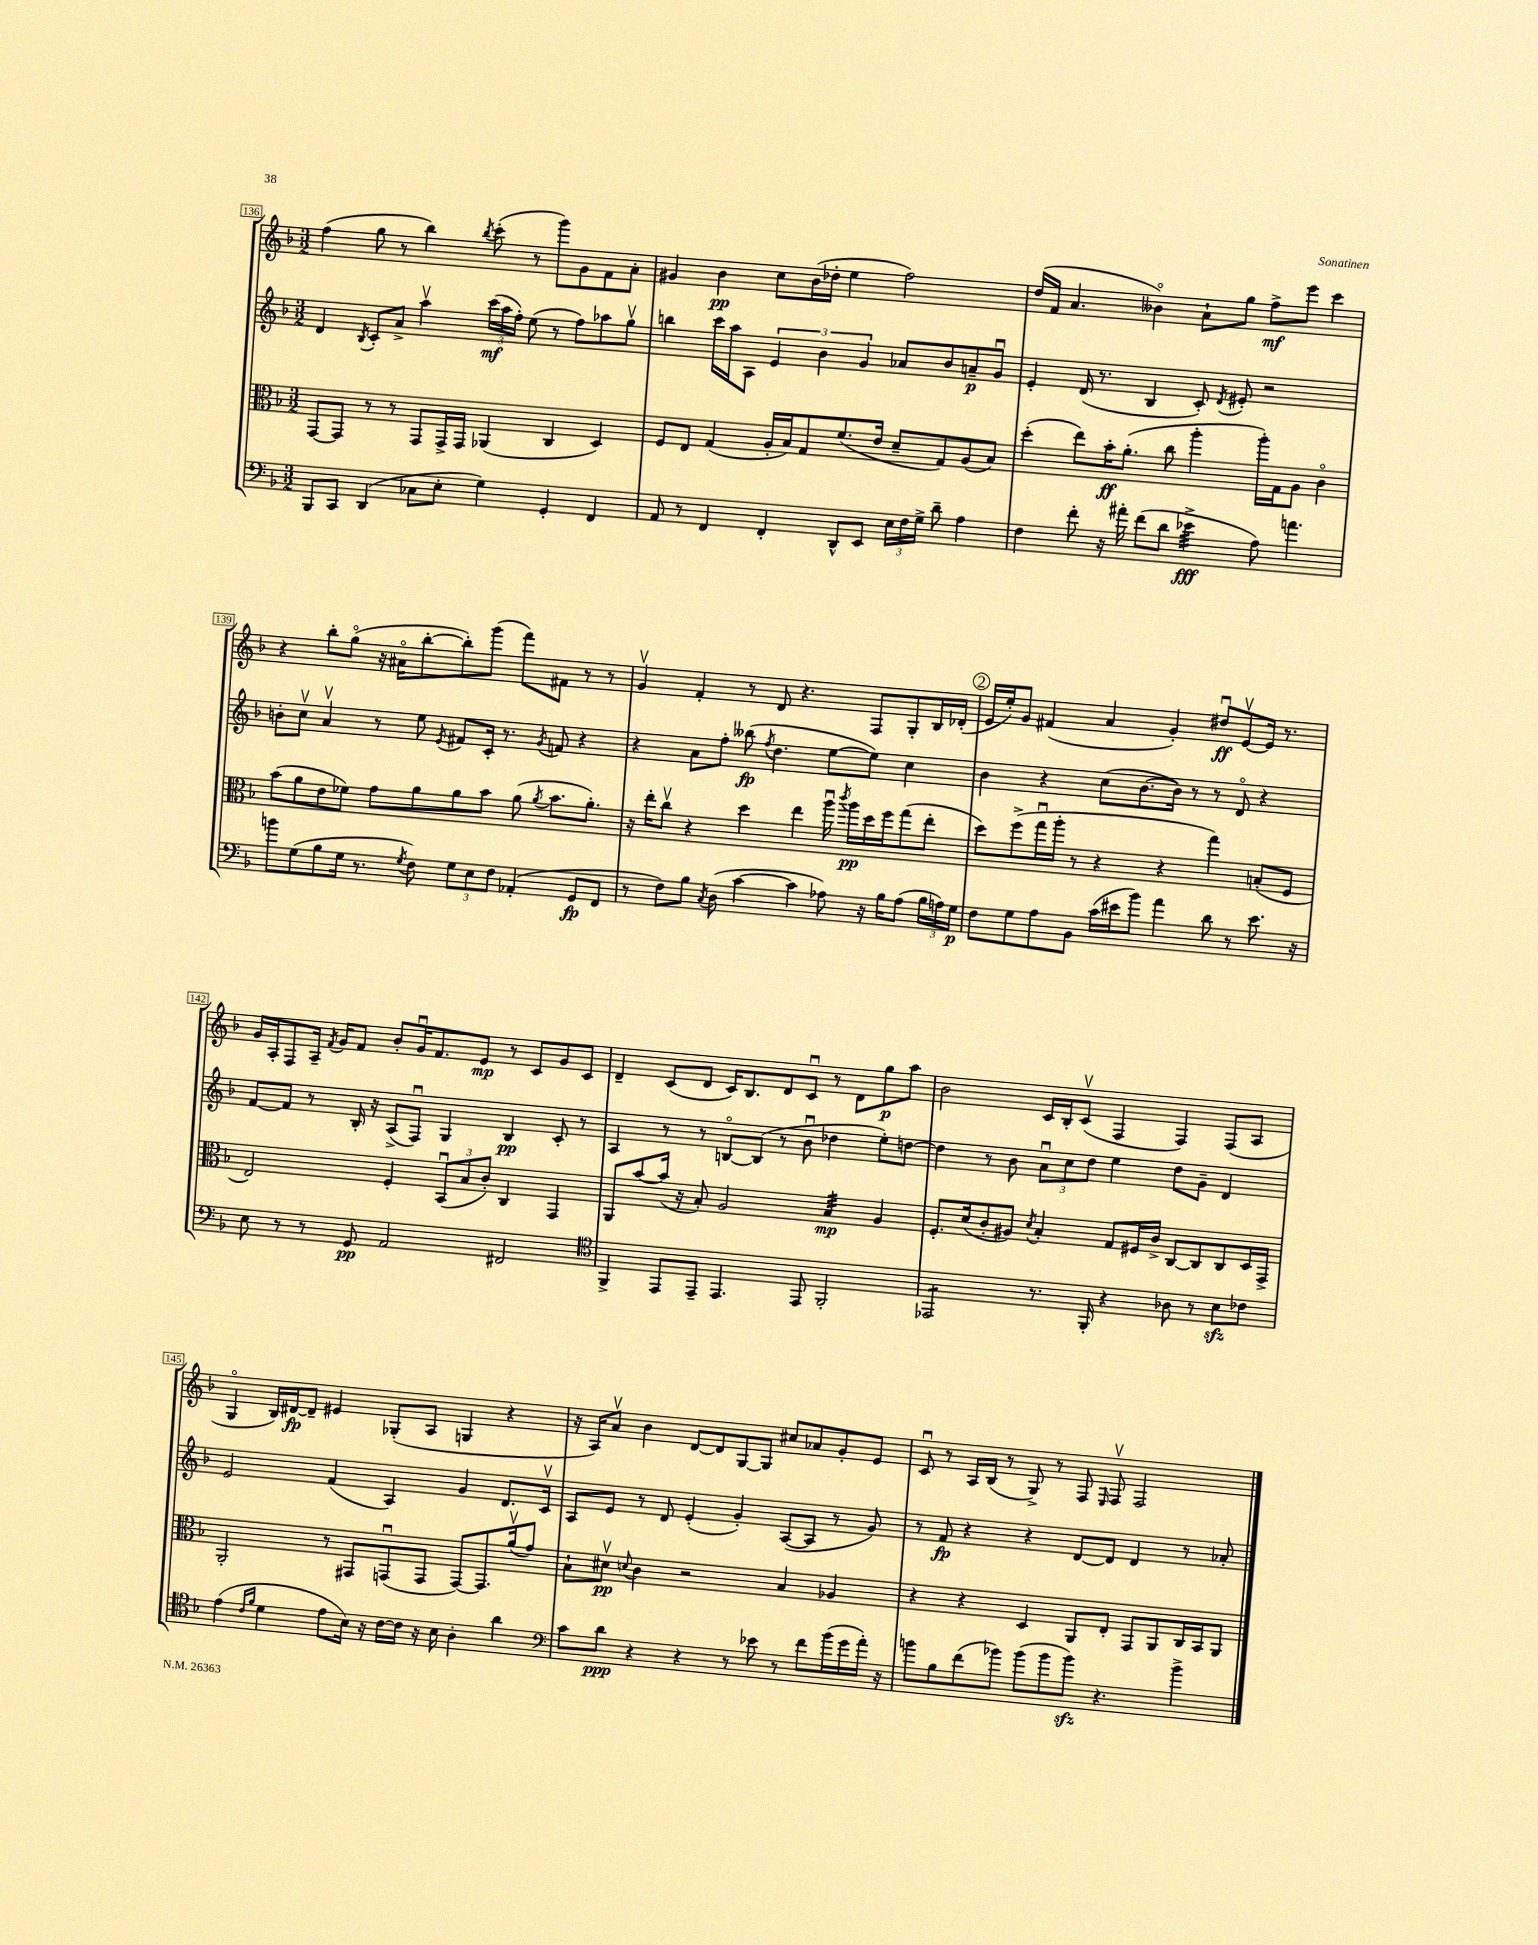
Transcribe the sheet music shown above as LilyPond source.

<<
\new StaffGroup <<
\new Staff = "s0" {
    \clef treble \key f \major \numericTimeSignature \time 3/2
    \autoBeamOff f''4( g''8 r8 bes''4) \acciaccatura { bes''8 } c'''8-.( r8 g'''8[) g'8 f'8 a'8]-. |
    gis'4 bes'4\pp c''8[ bes'16( des''16]-. e''4 f''2) |
    d''16[( f'16] a'4. beses'4\flageolet) a'8[-! g''8] f''8[->\mf e'''8] c'''4 |
    r4 bes''8[-. g''8]\flageolet( r16 ais'16[\flageolet bes''8~-. bes''8-.) g'''8]( f'''8[) fis'8] r8 r8 |
    g'4\upbow f'4-. r8 d'8 r4. f8[ g8-. bes16 des'16]-.( |
    \mark \markup { \circle "2" } e'16[ e''16-.) g'8] fis'4( a'4 g'4-.) dis''8[\downbow\ff e'8~\upbow e'16] r8. |
    g'16[ a16-. f8 a16]-- \acciaccatura { f'8 } g'16[ f'8] bes'8[-. g'16\downbow f'8. e'8]\mp r8 c'8[ g'8 c'8] |
    d'4-- c'8[( d'8] c'16[) bes8. d'8 c'8]\downbow r8 d'8[ g''8\p a''8] |
    bes'2 c'16[ bes16-. c'8]\upbow( f4 f4) f8[( a8] |
    g4\flageolet bes16[) dis'16~\fp dis'8]-- eis'4 ges8[-.( a8] g4 r4 |
    r16 a16[) a'8]\upbow bes'4 d'8[~ d'8 g8~ g8] cis''8[ aes'8 g'8-. e'8] |
    c'8\downbow r8 a16[ bes16]( r8 g8->) r8 f8 \grace { e16 } f8\upbow f2 \bar "|." |
}
\new Staff = "s1" {
    \clef treble \key f \major \numericTimeSignature \time 3/2
    \autoBeamOff d'4 \acciaccatura { bes8 } c'8[-. a'8]-> a''4\upbow \tuplet 3/2 { c'''16[\mf( a''16 f''16]-.) } e''8( r8 f''8[) aes''8 g''8]\upbow |
    b''4 c'''16[ a''16 a8] \tuplet 3/2 { e'4 bes'4 g'4 } aes'8[ bes'8 a'8--\p g'8]\downbow |
    e'4-. d'16( r8. bes4 c'8-.) \acciaccatura { d'8 } eis'8-. r2 |
    b'8[-. c''8]\upbow a'4\upbow r8 e''8 \acciaccatura { e'8 } fis'8[ c'16]-. r8. \acciaccatura { g'8 } f'8 r4 |
    r4 a'8[ f''8]-. beses''8\fp( \acciaccatura { f''8 } d''4. e''8[~ e''8]) c''4 |
    \mark \markup { \circle "2" } bes'4 r4 c''8[( bes'8.~ bes'16]) r8 r8 d'8\flageolet r4 |
    f'8[~ f'8] r8 bes16-. r16 a8[->( f8]\downbow) g4 bes4\pp c'8-. r8 |
    a4 r8 r8 b8[~\flageolet b8]( r8 bes'8\downbow des''4 e''8[-.) d''8]~ |
    d''4 r8 bes'8 \tuplet 3/2 { a'8[\downbow c''8 d''8] } e''4 d''8[ g'8]-- d'4 |
    e'2 f'4( a4) g'4 d'8.[ c'16]\upbow |
    a8[ e'8] r8 d'8 e'4-.( g'4-.) a8[~( a8] r8 g'8) |
    r8 f'8\fp r4 r4 d'8[~ d'8] d'4 r8 aes'8-. \bar "|." |
}
\new Staff = "s2" {
    \clef alto \key f \major \numericTimeSignature \time 3/2
    \autoBeamOff g,8[~ g,8] r8 r8 g,8[ g,16-> g,16] aes,4( c4 d4) |
    f8[ e8] g4( a16[-. bes16) g8 f'8.( e'16] d'8[-- g8) a8( bes8]) |
    d''4-.( e''8[) bes'16-.\ff a'8.]-.( c''8 a''4-. a''16[-.) g16 a8] c'4\flageolet |
    bes'8[( a'8 e'8 fes'8]) g'8[ a'8 a'8 bes'8] a'8( \acciaccatura { a'8 } bes'8.[ a'8.]-.) |
    r16 e''16[-. c''8]\upbow r4 d''4 e''4 a''16\downbow \acciaccatura { c'''8 } a''16[\pp d''16 f''16 g''8( e''8]-. |
    \mark \markup { \circle "2" } d''8[) f''8->( g''16\downbow a''16]-. r8 r4 r4 g''4) b8[-.( f8] |
    e2) f4-. \tuplet 3/2 { bes,8[\downbow( bes8 c'8]-.) } c4 g,4 |
    a,8[ bes'8~ bes'16]( r16 bes8-.) a2 bes4:32\mp a4 |
    f8.[-. d'16( c'8-. ais8]) \acciaccatura { d'8 } bes4-. g8[ fis16 c'16]-> c8[~ c8 c8 d16 g,16]-> |
    a,2-. r8 gis,8[ g,8\downbow( g,8] g,8[~) g,8. a'16\upbow( g'8]) |
    bes8[-! dis'8]\upbow\pp \appoggiatura { d'8 } c'4 r2 bes4 aes4 |
    r4 r4 d4 a,8[ e8]-. g,8[ a,8 c16 bes,16 a,8] \bar "|." |
}
\new Staff = "s3" {
    \clef bass \key f \major \numericTimeSignature \time 3/2
    \autoBeamOff bes,,8[ c,8] d,4( ces8[ e8]-. g4) g,4-. f,4 |
    a,8 r8 f,4 f,4-. d,8[-^ e,8] \tuplet 3/2 { e16[ f16 g16]-> } d'8-- a4 |
    f4 f'8-. r16 ais'16-. f'8[( d'8] ees'4:32->\fff a8) a'4. |
    b'8[ g8( bes8 g16] r8. \acciaccatura { g8 } f8) \tuplet 3/2 { g8[ e8 f8] } aes,4-.( g,8[\fp f,8] |
    r8 f8[) bes8] \acciaccatura { c8 } d8( c'4~ c'4 aes8) r16 bes16[ aes8]( \tuplet 3/2 { bes16[ a16) g16]\p } |
    \mark \markup { \circle "2" } f8[ g8 a8 bes,8] c'16[( eis'16 bes'8]) a'4 d'8 r8 eis'8. r16 |
    e8 r8 r8 g,8\pp a,2 fis,2 |
    \clef tenor f,4-> e,8[ e,8]-- e,4. e,8 f,2-. |
    ees,2:8 r8. f,16-. r4 aes8 r8 bes8[\sfz ces'8] |
    e'4( \grace { c'16[ f'16] } d'4 e'8[ bes16]) r16 c'16[~ c'16] r16 bes16 a4-. a'4 |
    \clef bass c'8[ d'8]\ppp r4 r4 r8 ees'8 r8 f'8[ bes'16( g'16 a'16]-.) r16 |
    b'8[ bes8 f'8( bes'8]) bes'8[( bes'8 bes'8]\sfz) r4. bes'4-> \bar "|." |
}
>>
>>
\layout { \context { \Score currentBarNumber = #136 \override BarNumber.stencil = #(make-stencil-boxer 0.1 0.3 ly:text-interface::print) } }
